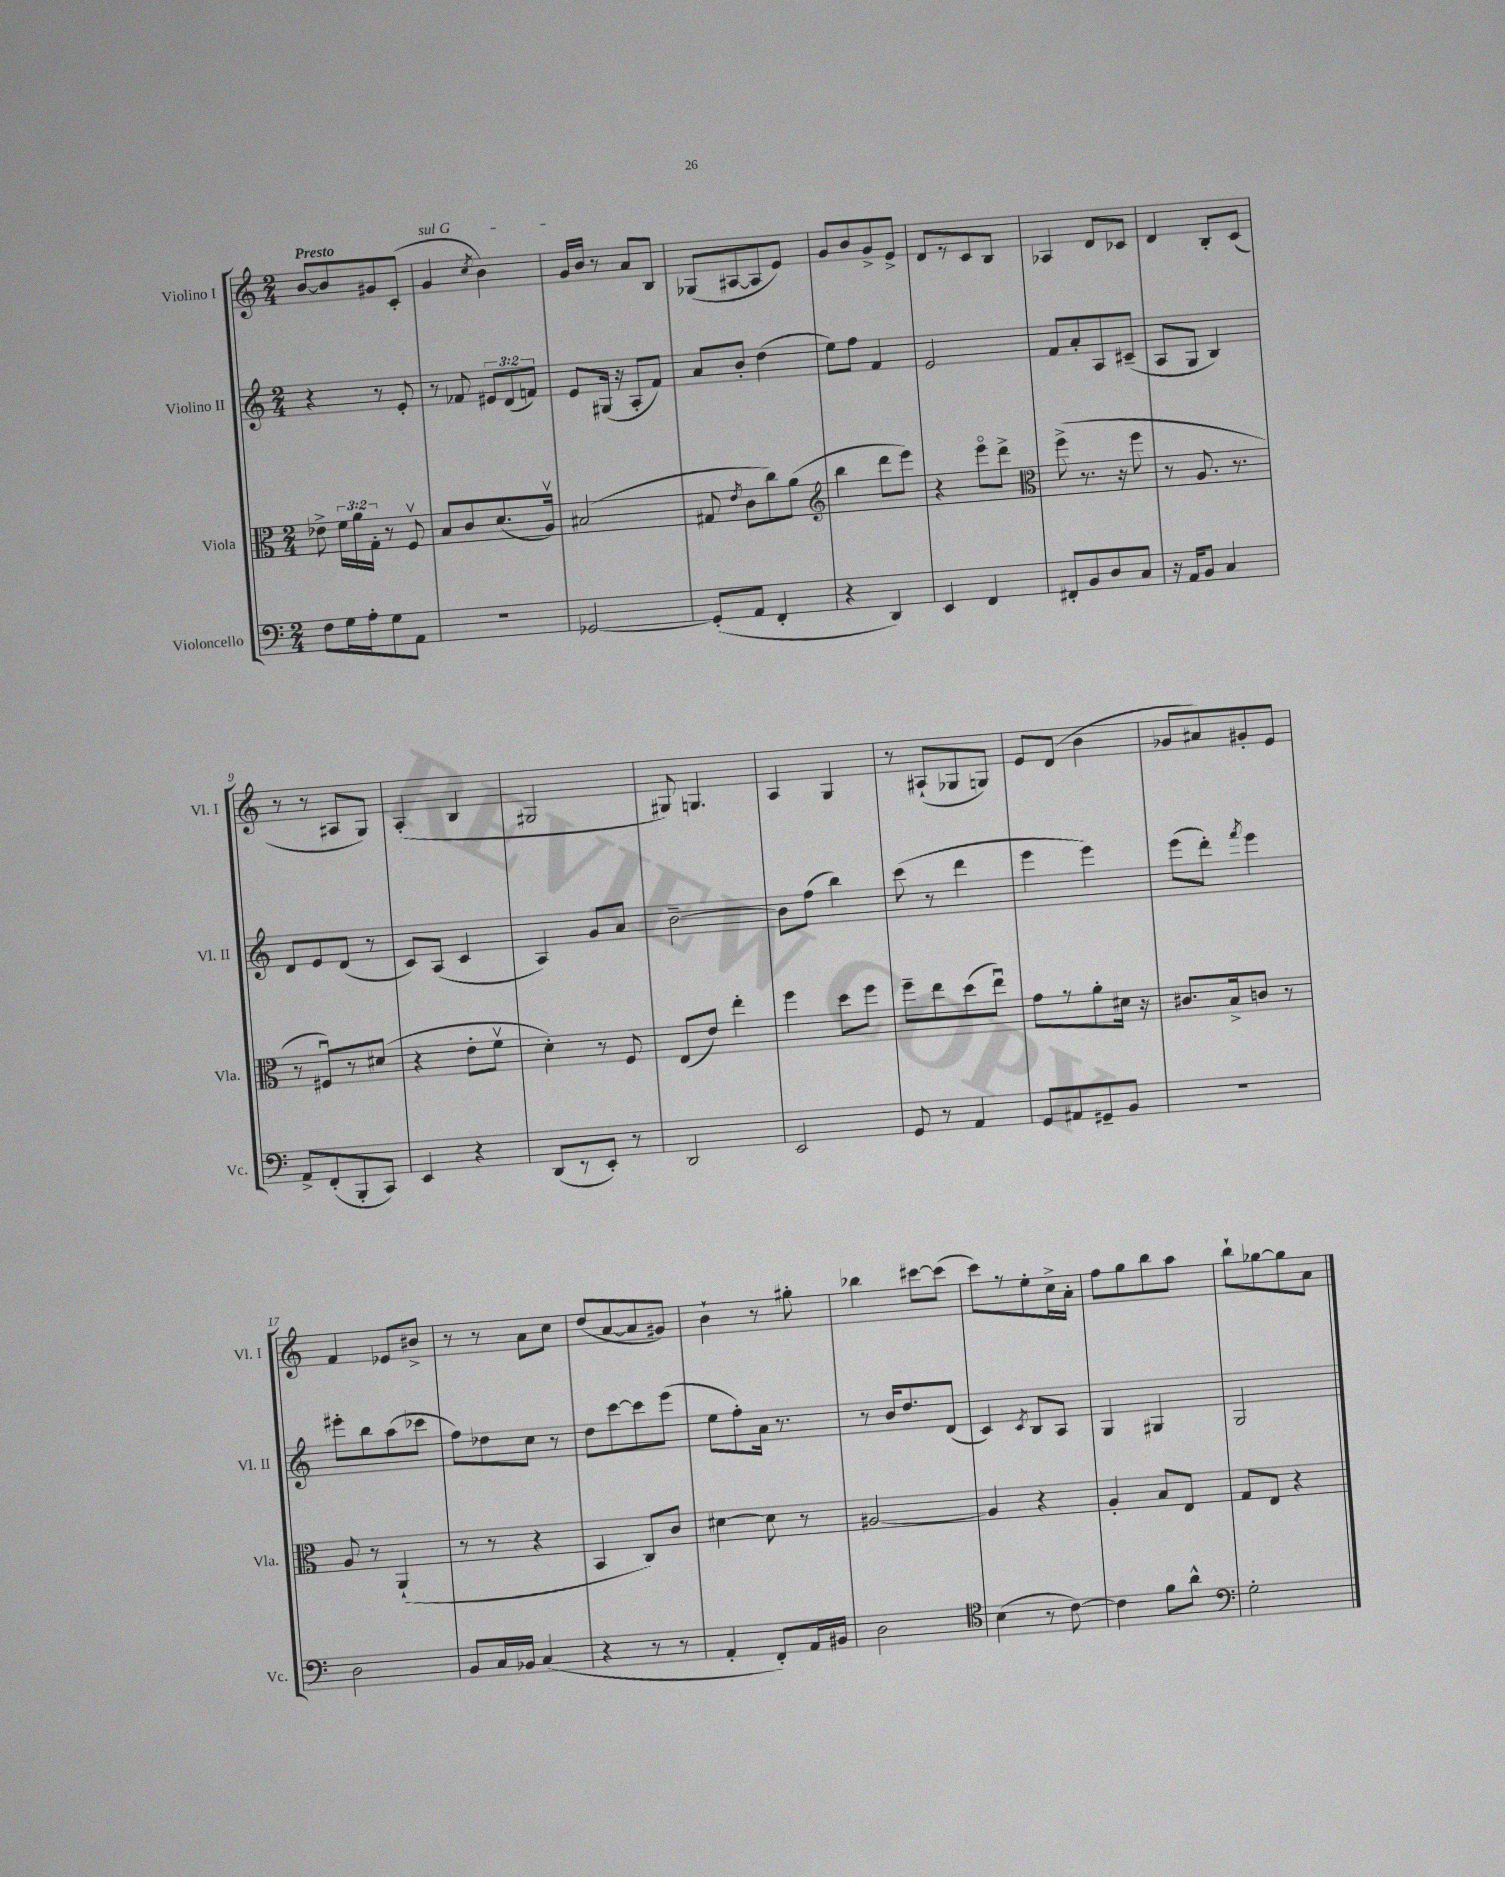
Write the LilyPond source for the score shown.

<<
\new StaffGroup <<
\new Staff = "s0" \with { instrumentName = "Violino I" shortInstrumentName = "Vl. I" } {
    \clef treble \key c \major \numericTimeSignature \time 2/4 \tempo "Presto"
    \autoBeamOff b'8[~ b'8 gis'8 c'8]-.( |
    \once \override TextSpanner.bound-details.left.text = \markup { \italic "sul G" } g'4\startTextSpan \acciaccatura { c''8 } b'4) |
    g'16[ b'16]\stopTextSpan r8 a'8[ b8] |
    ges8[( ais8~ ais8 e'8]) |
    g'8[ b'8 g'8-> e'8]-> |
    d'8[ r8 c'8 b8] |
    aes4 d'8[ ces'8] |
    d'4 b8[-. c'8]( |
    r8 r8 ais8[ g8]) |
    a4-.( b4 |
    gis2 |
    gis8) g4. |
    a4 g4 |
    r8 ais8[-!( ges8 g8]) |
    e'8[ d'8]( b'4 |
    ges'8[ ais'8) gis'8-. e'8] |
    f'4 ees'8[ bis'8]-> |
    r8 r8 a'8[ c''8] |
    d''8[( a'8~ a'8 gis'8]) |
    b'4-! r8 gis''8-. |
    bes''4 cis'''8[~ cis'''8]( |
    c'''8[) r8 e''8-. c''16-> a'16]-. |
    f''8[ g''8 b''8 a''8] |
    b''8[-! ges''8~ ges''8 a'8] \bar "|." |
}
\new Staff = "s1" \with { instrumentName = "Violino II" shortInstrumentName = "Vl. II" } {
    \clef treble \key c \major \numericTimeSignature \time 2/4 \override Staff.TupletNumber.text = #tuplet-number::calc-fraction-text
    \autoBeamOff r4 r8 e'8-. |
    r8 fes'8 \tuplet 3/2 { eis'8[ d'8( f'8]) } |
    e'8[ gis16]( r16 a8[-. f'8]) |
    a'8[ b'8]-. d''4( |
    e''8[) f''8] f'4 |
    e'2 |
    f'8[ a'8-. a8 cis'8]--( |
    a8[ g8] b4) |
    d'8[ e'8 d'8]( r8 |
    c'8[) a8]( c'4 |
    a4) g'8[ a'8] |
    b'2~-- |
    b'8[ f''8]( b''4) |
    c'''8( r8 d'''4 |
    e'''4 e'''4) |
    e'''8[( d'''8]-.) \acciaccatura { f'''8 } e'''4 |
    eis'''8[-. b''8 a''8( ces'''8] |
    f''8[) des''8 c''8] r8 |
    d''8[ c'''8~ c'''8 e'''8]( |
    e''8[ f''8-.) a'16] r8. |
    r8 b'16[ d''8. d'8]( |
    c'4) \acciaccatura { c'8 } b8[ a8] |
    g4 gis4 |
    g2 \bar "|." |
}
\new Staff = "s2" \with { instrumentName = "Viola" shortInstrumentName = "Vla." } {
    \clef alto \key c \major \numericTimeSignature \time 2/4 \override Staff.TupletNumber.text = #tuplet-number::calc-fraction-text
    \autoBeamOff ees'8-> \tuplet 3/2 { f'16[ a'16 g16]-. } r8 f8\upbow |
    b8[ c'8 d'8.( a16]\upbow) |
    bis2( |
    gis8 \acciaccatura { e'8 } c'8[ c''8) a'8]( |
    \clef treble b''4 d'''8[ e'''8]) |
    r4 e'''8[\flageolet d'''8]-> |
    \clef alto f''8->( r8. r16 f''8 |
    r8 a8. r8. |
    r8 fis8[\downbow) r8 dis'8]( |
    r4 e'8[-. f'8]\upbow |
    d'4-.) r8 f8 |
    e8[( e'8]) e''4-. |
    f''4 d''8[ f''8] |
    f''8[-- e''8 d''8( e''8]\downbow) |
    g'8[ r8 a'8-. dis'16] r16 |
    cis'8.[ b16-> c'8] r8 |
    a8 r8 a,4-!( |
    r8 r8 r4 |
    b,4 c8[) c'8] |
    dis'4~ dis'8 r8 |
    ais2~ |
    ais4 r4 |
    a4-. b8[ e8] |
    g8[ e8] r4 \bar "|." |
}
\new Staff = "s3" \with { instrumentName = "Violoncello" shortInstrumentName = "Vc." } {
    \clef bass \key c \major \numericTimeSignature \time 2/4
    \autoBeamOff f8[ g16 a16-. g8 a,8] |
    R2 |
    ges,2~ |
    ges,8[-.( a,8] f,4-. |
    r4 d,4) |
    e,4 f,4 |
    fis,8[-. b,8 d8 c8] |
    r16 a,16[ b,8] c4 |
    a,8[-> f,8-.( b,,8-. c,8]) |
    e,4 r4 |
    d,8[( r8 e,8]-.) r8 |
    d,2 |
    e,2 |
    g,8 r8 a,4 |
    g,8[ ais,8 gis,8-- b,8] |
    r2 |
    d2 |
    b,8[ c16 bes,16] c4( |
    r4 r8 r8 |
    a,4-. f,8[-.) a,16 bis,16] |
    d2 |
    \clef tenor b4( r8 c'8~) |
    c'4 f'8[ a'8]-^ |
    \clef bass g2-. \bar "|." |
}
>>
>>
